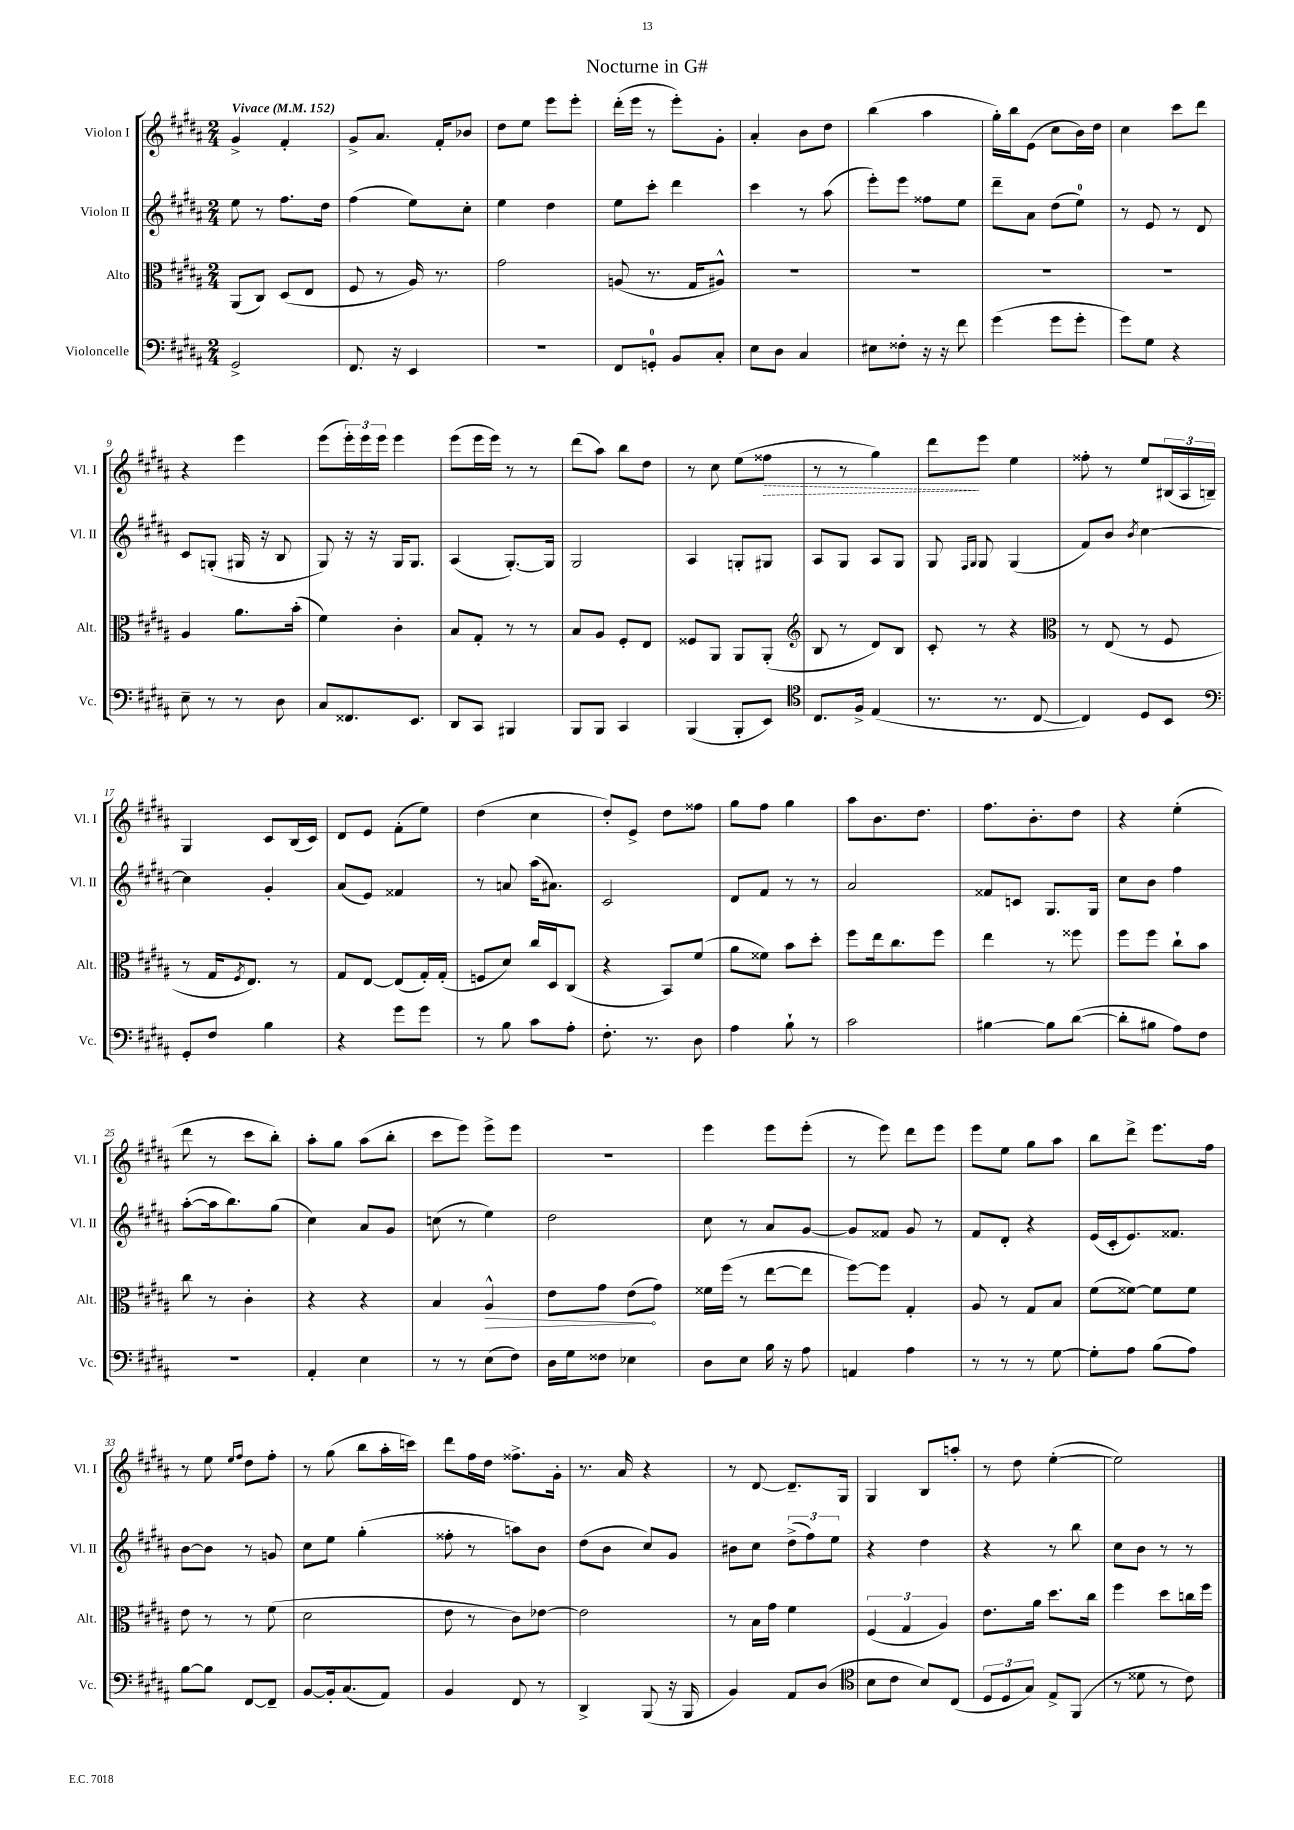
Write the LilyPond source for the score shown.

\header { title = "Nocturne in G#" }
<<
\new StaffGroup <<
\new Staff = "s0" \with { instrumentName = "Violon I" shortInstrumentName = "Vl. I" } {
    \clef treble \key b \major \numericTimeSignature \time 2/4 \tempo "Vivace" 4 = 152
    gis'4-> fis'4-. |
    gis'8-> ais'8. fis'16-. bes'8 |
    dis''8 e''8 e'''8 e'''8-. |
    dis'''16-.( e'''16 r8 e'''8-.) gis'8-. |
    ais'4-. b'8 dis''8 |
    b''4( ais''4 |
    gis''16-.) b''16 e'8( cis''8 b'16) dis''16 |
    cis''4 cis'''8 dis'''8 |
    r4 e'''4 |
    e'''8( \tuplet 3/2 { e'''16-.) e'''16 e'''16 } e'''4 |
    e'''8( e'''16 e'''16) r8 r8 |
    dis'''8( ais''8) b''8 dis''8 |
    r8 cis''8 e''8( \once \override Hairpin.style = #'dashed-line fisis''8\> |
    r8 r8 gis''4) |
    dis'''8\! e'''8 e''4 |
    fisis''8-. r8 e''8 \tuplet 3/2 { bis16( ais16 b16--) } |
    gis4 cis'8 b16( cis'16) |
    dis'8 e'8 fis'8-.( e''8) |
    dis''4( cis''4 |
    dis''8-.) e'8-> dis''8 fisis''8 |
    gis''8 fis''8 gis''4 |
    ais''8 b'8. dis''8. |
    fis''8. b'8.-. dis''8 |
    r4 e''4-.( |
    dis'''8 r8 cis'''8 b''8-.) |
    ais''8-. gis''8 ais''8( b''8-. |
    cis'''8 e'''8) e'''8-> e'''8 |
    R2 |
    e'''4 e'''8 e'''8-.( |
    r8 e'''8) dis'''8 e'''8 |
    e'''8 e''8 gis''8 ais''8 |
    b''8 dis'''8-> e'''8. fis''16 |
    r8 e''8 \grace { e''16 fis''16 } dis''8 fis''8-. |
    r8 gis''8( b''8 ais''16-. c'''16) |
    dis'''8 fis''16 dis''16 fisis''8.-> gis'16-. |
    r8. ais'16 r4 |
    r8 dis'8~ dis'8.-- gis16 |
    gis4 b8 a''8-. |
    r8 dis''8 e''4~-.( |
    e''2) \bar "|." |
}
\new Staff = "s1" \with { instrumentName = "Violon II" shortInstrumentName = "Vl. II" } {
    \clef treble \key b \major \numericTimeSignature \time 2/4
    e''8 r8 fis''8. dis''16 |
    fis''4( e''8) cis''8-. |
    e''4 dis''4 |
    e''8 cis'''8-. dis'''4 |
    cis'''4 r8 ais''8( |
    e'''8-.) e'''8 fisis''8 e''8 |
    dis'''8-- ais'8 dis''8( e''8-0) |
    r8 e'8 r8 dis'8 |
    cis'8 g8-.( gis16 r16 b8 |
    gis8) r16 r16 gis16 gis8. |
    ais4( gis8.~-.) gis16 |
    gis2 |
    ais4 g8-. gis8 |
    ais8 gis8 ais8 gis8 |
    gis8 \grace { fis16 gis16 } gis8 gis4( |
    fis'8) b'8 \acciaccatura { b'8 } cis''4~ |
    cis''4 gis'4-. |
    ais'8( e'8) fisis'4 |
    r8 a'8 ais''16( ais'8.) |
    cis'2 |
    dis'8 fis'8 r8 r8 |
    ais'2 |
    fisis'8 c'8 gis8. gis16 |
    cis''8 b'8 fis''4 |
    ais''8~-.( ais''16 b''8.) gis''8( |
    cis''4) ais'8 gis'8 |
    c''8( r8 e''4) |
    dis''2 |
    cis''8 r8 ais'8 gis'8~ |
    gis'8 fisis'8 gis'8 r8 |
    fis'8 dis'8-. r4 |
    e'16( cis'16-. e'8.) fisis'8. |
    b'8~ b'8 r8 g'8 |
    cis''8 e''8 gis''4-.( |
    fisis''8-. r8 a''8) b'8 |
    dis''8( b'8 cis''8) gis'8 |
    bis'8 cis''8 \tuplet 3/2 { dis''8->( fis''8) e''8 } |
    r4 dis''4 |
    r4 r8 b''8 |
    cis''8 b'8 r8 r8 \bar "|." |
}
\new Staff = "s2" \with { instrumentName = "Alto" shortInstrumentName = "Alt." } {
    \clef alto \key b \major \numericTimeSignature \time 2/4
    ais,8( cis8) dis8( e8 |
    fis8 r8 ais16) r8. |
    gis'2 |
    a8( r8. gis16 ais8-^) |
    R2 |
    R2 |
    R2 |
    R2 |
    ais4 ais'8. b'16-.( |
    fis'4) cis'4-. |
    b8 gis8-. r8 r8 |
    b8 ais8 fis8-. e8 |
    fisis8 ais,8 ais,8 ais,8-.( |
    \clef treble b8 r8 dis'8) b8 |
    cis'8-. r8 r4 |
    \clef alto r8 e8( r8 fis8 |
    r8 gis16 \acciaccatura { fis8 } e8.) r8 |
    gis8 e8~ e8( gis16-.) gis16-.( |
    f8 dis'8) cis''16 dis16 cis8( |
    r4 b,8) fis'8( |
    ais'8 fisis'8) b'8 dis''8-. |
    fis''8 e''16 cis''8. fis''8 |
    e''4 r8 fisis''8 |
    fis''8 fis''8 cis''8-! b'8 |
    cis''8 r8 cis'4-. |
    r4 r4 |
    b4 \once \override Hairpin.circled-tip = ##t ais4-^\> |
    e'8 gis'8 e'8\!( gis'8) |
    fisis'16 fis''16( r8 e''8~ e''8 |
    fis''8~) fis''8 gis4-. |
    ais8 r8 gis8 b8 |
    fis'8( fisis'8~) fisis'8 fisis'8 |
    e'8 r8 r8 fis'8( |
    dis'2 |
    e'8 r8 cis'8) ees'8~ |
    ees'2 |
    r8 b16 gis'16 fis'4 |
    \tuplet 3/2 { fis4( gis4 ais4) } |
    e'8. ais'16 dis''8. cis''16 |
    fis''4 dis''8 c''16 fis''16 \bar "|." |
}
\new Staff = "s3" \with { instrumentName = "Violoncelle" shortInstrumentName = "Vc." } {
    \clef bass \key b \major \numericTimeSignature \time 2/4
    gis,2-> |
    fis,8. r16 e,4 |
    R2 |
    fis,8 g,8-0-. b,8 cis8-. |
    e8 dis8 cis4 |
    eis8 fisis8-. r16 r16 fis'8 |
    gis'4( gis'8 gis'8-. |
    gis'8) gis8 r4 |
    e8-- r8 r8 dis8 |
    cis8 fisis,8. e,8. |
    dis,8 cis,8 bis,,4 |
    b,,8 b,,8 cis,4 |
    b,,4( b,,8-. e,8) |
    \clef tenor cis8. fis16-> e4( |
    r8. r8. cis8~ |
    cis4) dis8 b,8 |
    \clef bass gis,8-. fis8 b4 |
    r4 gis'8 gis'8 |
    r8 b8 cis'8 ais8-. |
    fis8.-. r8. dis8 |
    ais4 b8-! r8 |
    cis'2 |
    bis4~ bis8 dis'8~( |
    dis'8-. bis8 ais8) fis8 |
    r2 |
    ais,4-. e4 |
    r8 r8 e8( fis8) |
    dis16 gis16 fisis8 ees4 |
    dis8 e8 b16 r16 ais8 |
    a,4 ais4 |
    r8 r8 r8 gis8~ |
    gis8-. ais8 b8( ais8) |
    b8~ b8 fis,8~ fis,8-- |
    b,8~ b,16-. cis8.( ais,8) |
    b,4 fis,8 r8 |
    dis,4-> b,,8( r16 b,,16 |
    b,4) ais,8 dis8( |
    \clef tenor b8 cis'8 b8) cis8( |
    \tuplet 3/2 { dis8 dis8 gis8) } e8-> fis,8( |
    r8 disis'8 r8 cis'8) \bar "|." |
}
>>
>>
